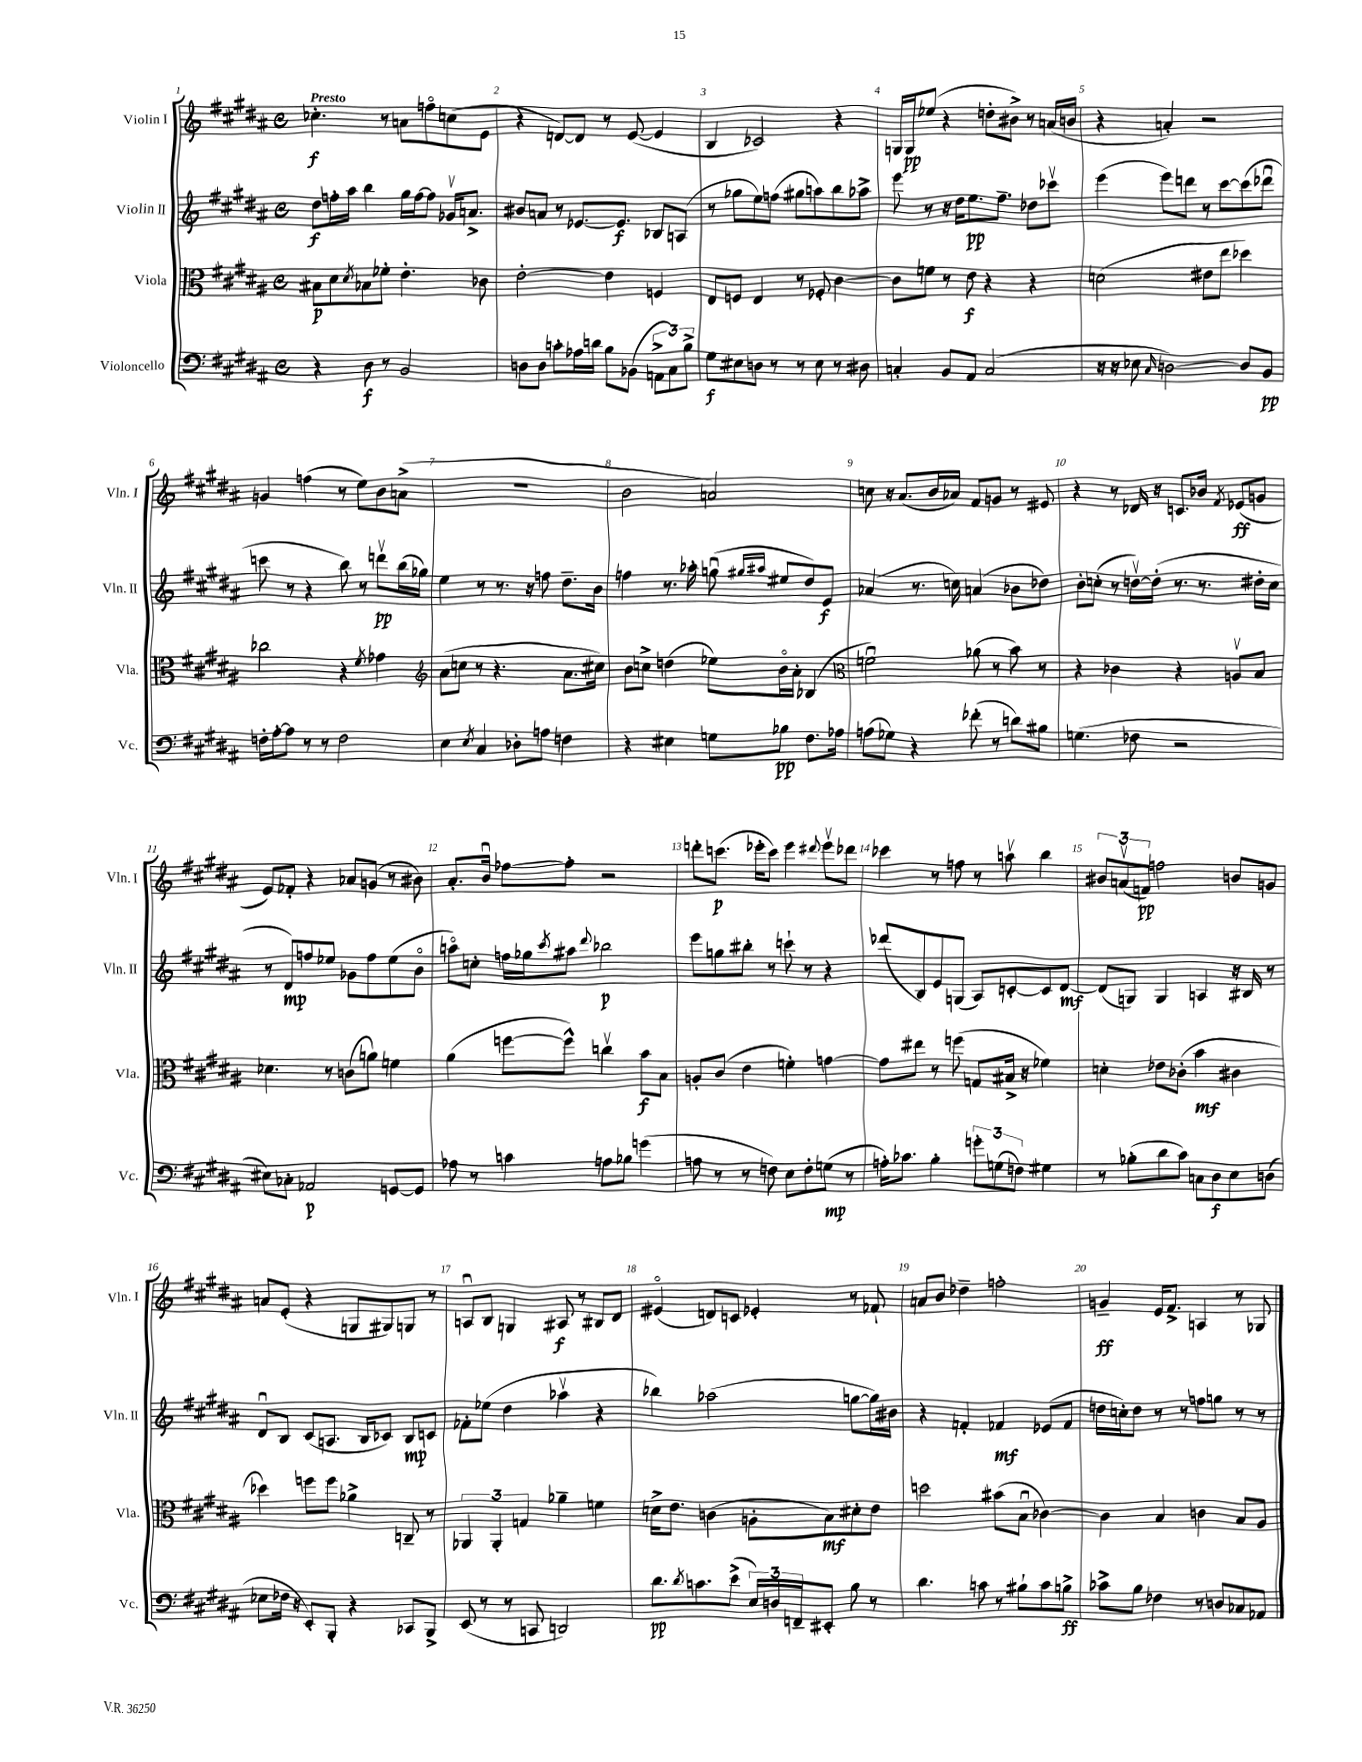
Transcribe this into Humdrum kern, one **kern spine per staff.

**kern	**kern	**kern	**kern
*staff4	*staff3	*staff2	*staff1
*clefF4	*clefC3	*clefG2	*clefG2
*k[f#c#g#d#a#]	*k[f#c#g#d#a#]	*k[f#c#g#d#a#]	*k[f#c#g#d#a#]
*M4/4	*M4/4	*M4/4	*M4/4
*met(c)	*met(c)	*met(c)	*met(c)
4r	8B#	8dd#	4.cc-'
.	8d#	16ff'	.
.	.	16aa#	.
.	8qd#	.	.
8D#	8B-	4bb	.
8r	8f-'	.	8r
2BB	4.e'	16gg#	8a
.	.	[16ff	.
.	.	8ff]	8ffo
.	.	16g-v	(8cc
.	.	8.a^	.
.	8c-	.	8e
=	=	=	=
8D	[2e'	8b#	4r
8D	.	8a	.
8c'	.	8r	[8d)
16A-	.	[8.e-	8d]
16d	.	.	.
8B	4e]	.	8r
.	.	8.e-]	.
(8BB-	.	.	([8e
12AA^	4F	8B-	4e]
12C#)	.	.	.
.	.	(8A	.
12B^	.	.	.
=	=	=	=
8G#	8E	8r	4B
8E#	8F	8gg-	.
8D	4E	8ee)	2c-)
8r	.	(8ff	.
8r	8r	8gg#	.
8E#	8F-'	8aa)	.
8r	[4c#	8bb	4r
8D#	.	8aa-^	.
=	=	=	=
4C'	8c#]	8eee	16G
.	.	.	16G
.	8f	8r	(8ee-
8BB	8r	16r	4r
.	.	16dd#	.
8AA#	8e	8.ee	.
(2C	4r	.	8dd'
.	.	8.ff#~	.
.	.	.	8b#^)
.	4r	8dd-	8r
.	.	8ccc-v	(16a
.	.	.	16b
=	=	=	=
16r	(2d	(4eee	4r
16r	.	.	.
8E-	.	.	.
16qqC#	.	.	.
[2D)	.	8eee)	4a')
.	.	8ddd	.
.	8e#	8r	2r
.	8ee	[8ccc#	.
8D]	4dd-)	(8ccc#]	.
8BB	.	8ddd-u	.
=	=	=	=
16F'	2cc-	8ccc	4g
[16A#'	.	.	.
8A#]	.	8r	.
8r	.	4r	(4ff
8r	.	.	.
2F	4r	8bb)	8r
.	.	8r	8ee)
.	8qf#	.	.
.	4g-	8dddv	8b
.	.	(16bb	(8a^
.	.	16gg-)	.
=	=	=	=
*	*clefG2	*	*
4E	(8a#	4ee	1r
.	8cc	.	.
8qE	.	.	.
4C#	8r	8r	.
.	4.r	8.r	.
8D-'	.	.	.
.	.	16r	.
8A	.	8ff	.
4F	8.a#	8.dd#~	.
.	16cc#)	16b	.
=	=	=	=
4r	8b	4ff	2b
.	8cc^	.	.
4E#	(4dd	8.r	.
.	.	16aa-'	.
8G	8ee-)	(8ggu	2a)
.	.	16qqgg#	.
.	.	16qqaa#	.
8B-	16bo	8ee#	.
.	16a#'	.	.
8.F#	(4B-	8dd#)	.
.	.	8e	.
16A-	.	.	.
=	=	=	=
*	*clefC3	*	*
(8A	2fu)	(4a-	8cc
8G-)	.	.	16r
.	.	.	(8.a#
4r	.	8.r	.
.	.	.	16b
.	.	16cc)	16a-)
(8f-'	(8a-	(4a	8f#
8r	8r	.	8g
8d)	8b)	8b-	8r
8B#	8r	8dd-)	8e#
=	=	=	=
(4.G	4r	8b'	4r
.	.	(8cc'	.
.	4c-	8r	8r
8F-	.	[16ddv)	16d-
.	.	(16dd']	16r
2r	4r	8.r	8.c
.	.	8.r	16b-
.	.	.	8qf#
.	8Av	.	(8e-
.	8B	16dd#'	8g
.	.	16cc	.
=	=	=	=
8E#)	4.d-	8r	8e)
8C-'	.	8d#)	8f-'
2AA-	.	8ff	4r
.	8r	8ee-	.
.	(8c	8g-	8a-
.	8a)	8ff	(8g
[8GG	4f	(8ee-	8r
8GG]	.	8bo	8b#)
=	=	=	=
8A-	(4a#	8aao)	8.a#'
8r	.	8cc'	.
.	.	.	16bu
4c	[8ff	16ff	[8ff-
.	.	16gg-	.
.	.	8qccc#	.
.	8ff^^])	8aa#	8ff-']
.	.	8qqddd#	.
8A	4ccv	2bb-	2r
8B-	.	.	.
(4g	8b	.	.
.	8B	.	.
=	=	=	=
8A	8A'	8eee	8ddd'
8r	(8c#	8gg	(8.ccc
8r	4e	8bb#'	.
.	.	.	16eee-'
8F)	.	8r	8ccc)
8E	4f')	8ccc`	4eee-
8F'	.	8r	.
.	.	.	8qqddd#
(8G	[4g	4r	8eee-v
8r	.	.	8ddd-
=	=	=	=
16A')	8g]	(8ddd-	4ccc-
8.c-	.	.	.
.	8ee#	8B)	.
4B'	8r	8e	8r
.	(8ff	(8G	8ff
12g'	8G	8A#)	8r
(12G	.	.	.
.	16B#^	[8c'	8aav
12F)	.	.	.
.	16r	.	.
4G#	4f-)	8c]	4bb
.	.	[8d#	.
=	=	=	=
8r	4d'	(8d#]	12b#
.	.	.	(12av
(8B-'	.	8G)	.
.	.	.	12f)
8d#	8e-	4G	2ff
8c#)	(8c-'	.	.
8C	4b	4A	.
8D#	.	.	.
8E	4c#	16r	8b
.	.	16B#	.
(8D	.	8r	8g
=	=	=	=
8E-	4dd-)	8d#u	8a
16F-	.	8B	(8e'
16r	.	.	.
8EE')	8ff	(8c#	4r
8BBB'	8ff	8.A	.
4r	4a-^	.	8G
.	.	16B	.
.	.	8c-)	8G#)
8CC-	8C~	8B	8G
8BBB^	8r	8c	8r
=	=	=	=
(8EE	6AA-	8f-'	8Au
8r	.	(8ee-	8B
.	6AA-'	.	.
8r	.	4dd#	4G
.	6G	.	.
8CC	.	.	.
2DD)	4a-~	4aa-v	8A#
.	.	.	8r
.	4f	4r	8B#
.	.	.	8d#
=	=	=	=
8.d#	16d^	4bb-)	(4e#o
.	8.e	.	.
8qd#	.	.	.
8.c	.	.	.
.	(4c	(2aa-	8d)
(8e^	.	.	8c
24E)	8A'	.	4e-'
24D	.	.	.
24FF~	.	.	.
8EE#'	8B)	.	.
8B	8d#'	[8gg	8r
8r	8e	16gg])	8f-`
.	.	16b#	.
=	=	=	=
4.d#	2dd	4r	8a
.	.	.	8b
.	.	4f'	4dd-~
8c	.	.	.
8r	(8b#	4f-	2ff'
8B#`	8Bu	.	.
8c	[4c-)	(8e-	.
8B^	.	8f-	.
=	=	=	=
8c-^	4c-]	16dd	4g~
.	.	16cc')	.
8B	.	8dd	.
4F-	4B	8r	16e
.	.	.	8.f#^
.	.	8r	.
8r	4c	8ff	4A
8D	.	8gg	.
8C-	8B	8r	8r
8AA-	8A#	8r	8G-
==	==	==	==
*-	*-	*-	*-
